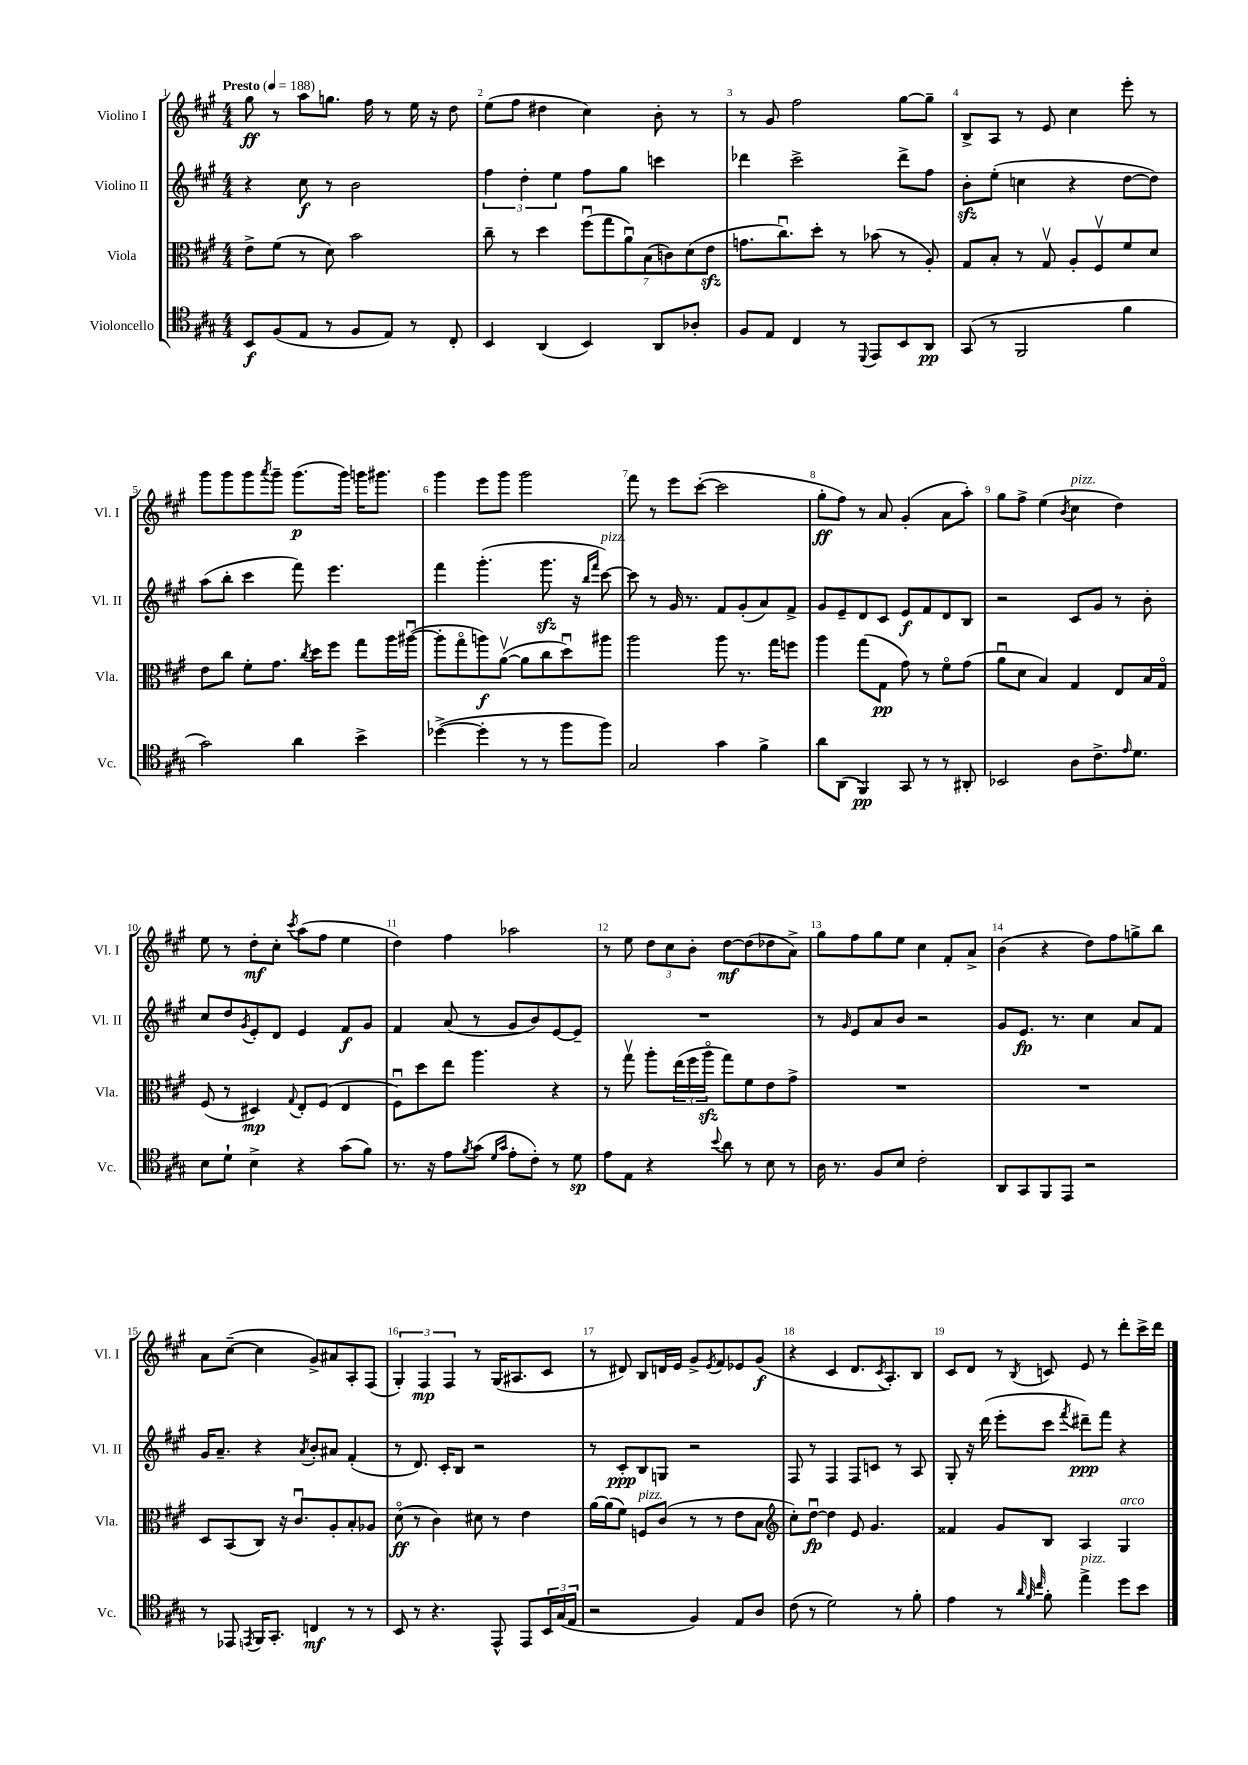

**kern	**kern	**kern	**kern
*staff4	*staff3	*staff2	*staff1
*clefC4	*clefC3	*clefG2	*clefG2
*k[f#c#g#]	*k[f#c#g#]	*k[f#c#g#]	*k[f#c#g#]
*M4/4	*M4/4	*M4/4	*M4/4
*MM188	*MM188	*MM188	*MM188
8BB	8e^	4r	8gg#
(8F#	(8f#	.	8r
8E	8r	8cc#	8aa
8r	8d)	8r	8.gg
8F#	2b	2b	.
.	.	.	16ff#
8E)	.	.	8r
8r	.	.	16ee
.	.	.	16r
8C#'	.	.	8dd
=	=	=	=
4BB	8cc#~	6ff#	(8ee
.	8r	.	8ff#
.	.	6dd'	.
(4AA	4dd	.	4dd#
.	.	6ee	.
4BB)	(14ff#u	8ff#	4cc#)
.	14gg#	.	.
.	.	8gg#	.
.	14au)	.	.
.	(14B	.	.
8AA	.	4ccc	8b'
.	14c)	.	.
.	(14d	.	.
8A-'	.	.	8r
.	14e	.	.
=	=	=	=
8F#	8.g	4ddd-	8r
8E	.	.	8g#
.	8.cc#u)	.	.
4C#	.	2ccc#^	2ff#
.	8dd'	.	.
8r	8r	.	.
8qqDD	.	.	.
8EE	(8b-	.	.
8BB	8r	8ddd-^	[8gg#
8AA	8A')	8ff#	8gg#~]
=	=	=	=
(8GG#	8G#	8b'	8B^
8r	8B'	(8ee'	8A
2FF#	8r	4cc	8r
.	8G#v	.	8e
.	8A'	4r	4cc#
.	8F#v	.	.
4f#	8f#	[8dd	8eee'
.	8d	8dd])	8r
=	=	=	=
2g#)	8e	(8aa	8ggg#
.	8cc#	8bb'	8ggg#
.	8f#'	4ccc#	8ggg#
.	.	.	8qaaa
.	8.g#	.	8ggg#~
4a	.	8fff#)	(8.ggg#
.	8qcc#	.	.
.	16dd	.	.
.	8ff#	4.eee	.
.	.	.	16ggg#)
4b^	8gg#	.	16ggg
.	.	.	8.ggg#
.	16aa	.	.
.	([16aa#u	.	.
=	=	=	=
([4dd-^	8aa#']	4fff#	4ggg#
.	8gg#o	.	.
4dd-']	8aa)	(4.ggg#'	8eee
.	([8av	.	8ggg#
8r	8a]	.	2ggg#
8r	8cc#	8.ggg#	.
8ff#	8ddu)	.	.
.	.	16r	.
.	.	16qqbb	.
.	.	16qqfff#	.
8ff#)	8aa#	[8ccc#)	.
=	=	=	=
2G#	2aa	8ccc#]	8fff#
.	.	8r	8r
.	.	16g#	8eee
.	.	8.r	.
.	.	.	([8ccc#'
4g#	8aa	8f#	2ccc#]
.	8.r	(8g#'	.
4f#^	.	8a)	.
.	16gg#	.	.
.	8ff	8f#^	.
=	=	=	=
8a	4aa	8g#	8gg#'
(8AA	.	8e~	8ff#)
4FF#)	(8gg#	8d	8r
.	8G#	8c#	8a
8GG#	8g#)	8e	(4g#'
8r	8r	8f#	.
8r	8f#o	8d	8a
8AA#'	(8g#	8B	8aa')
=	=	=	=
2BB-	8au	2r	8gg#
.	8d	.	8ff#^
.	4B)	.	(4ee
.	.	.	8qb
8A	4G#	8c#	4cc#
8.c#^	.	8g#	.
.	8E	8r	4dd)
16qqe	.	.	.
8.d	.	.	.
.	16B	8b'	.
.	16G#o	.	.
=	=	=	=
8B	(8F#	8cc#	8ee
8d`	8r	8dd	8r
.	.	8qg#	.
4B^	4D#)	8e'	8dd'
.	.	8d	8cc#'
.	8qqG#	.	8qccc#
4r	8E'	4e	(8aa
.	(8F#	.	8ff#
(8g#	4E	8f#	4ee
8f#)	.	8g#	.
=	=	=	=
8.r	8F#u)	4f#	4dd)
.	8dd	.	.
16r	.	.	.
8e	8ee	(8a	4ff#
8qf#	.	.	.
(8g#	4.aa	8r	.
16qqd	.	.	.
16qqg#	.	.	.
8e'	.	8g#	2aa-
8c#')	.	8b)	.
8r	4r	[8e	.
8d	.	8e~]	.
=	=	=	=
8e	8r	1r	8r
8E	8gg#v	.	8ee
4r	8aa'	.	12dd
.	.	.	12cc#
.	(24ee	.	.
.	24ff#	.	12b'
.	24aao	.	.
8qqb	.	.	.
8a	8gg#)	.	[8dd
8r	8f#	.	(8dd]
8B	8e	.	8dd-
8r	8g#^	.	8a^)
=	=	=	=
16A	1r	8r	8gg#
8.r	.	.	.
.	.	16qqg#	.
.	.	8e	8ff#
8F#	.	8a	8gg#
8B	.	8b	8ee
2c#'	.	2r	4cc#
.	.	.	8f#'
.	.	.	8a^
=	=	=	=
8AA	1r	8g#	(4b
8GG#	.	8.e	.
8FF#	.	.	4r
.	.	8.r	.
8EE	.	.	.
2r	.	4cc#	8dd)
.	.	.	8ff#
.	.	8a	8gg^
.	.	8f#	8bb
=	=	=	=
8r	8D	16g#	8a
.	.	8.a~	.
8EE-	(8BB	.	([8cc#~
8qEE	.	.	.
16FF#	8C#)	4r	4cc#]
8.GG#'	.	.	.
.	16r	.	.
.	8.c#u	.	.
.	.	8qa	.
4C	.	8b'	8g#^)
.	8A'	8a#	8a#
8r	8B'	(4f#'	8A'
8r	8A-	.	(8F#
=	=	=	=
8BB	(8do	8r	6G#')
8r	8r	8.d)	.
.	.	.	6F#
4.r	4c#)	.	.
.	.	16c#'	.
.	.	.	6F#
.	.	8B	.
.	8d#	2r	8r
8EE^^	8r	.	(16G#
.	.	.	8.A#
8EE	4e	.	.
24BB	.	.	8c#
(24G#	.	.	.
24E	.	.	.
=	=	=	=
2r	[16a	8r	8r
.	(16a]	.	.
.	8f#)	8c#'	8d#)
.	8F	8B	8B
.	(8c#	8G	16d
.	.	.	16e
4F#)	8r	2r	8g#^
.	.	.	8qe
.	8r	.	8f#
8E	8e	.	8e-
8A	8B	.	(8g#
=	=	=	=
*	*clefG2	*	*
(8c#	8cc#')	8F#	4r
8r	[8ddu	8r	.
2d)	4dd]	4F#	4c#
.	8e	8F#	8.d
.	4.g#	8c	.
.	.	.	8qc#
.	.	.	8.A')
8r	.	8r	.
8f#'	.	8A	8B
=	=	=	=
4e	4f##	8G#'	8c#
.	.	16r	8d
.	.	(16ddd	.
8r	8g#	8eee'	8r
32qqa	.	.	.
32qqf#	.	.	.
32qqcc#	.	.	8qB
8f#'	8B	8ccc#	8c
.	.	8qfff#	.
4ee^	4A	8ddd#~)	8e
.	.	8fff#	8r
8dd	4G#	4r	8ddd'
8b	.	.	16ccc#^
.	.	.	16ddd
==	==	==	==
*-	*-	*-	*-
